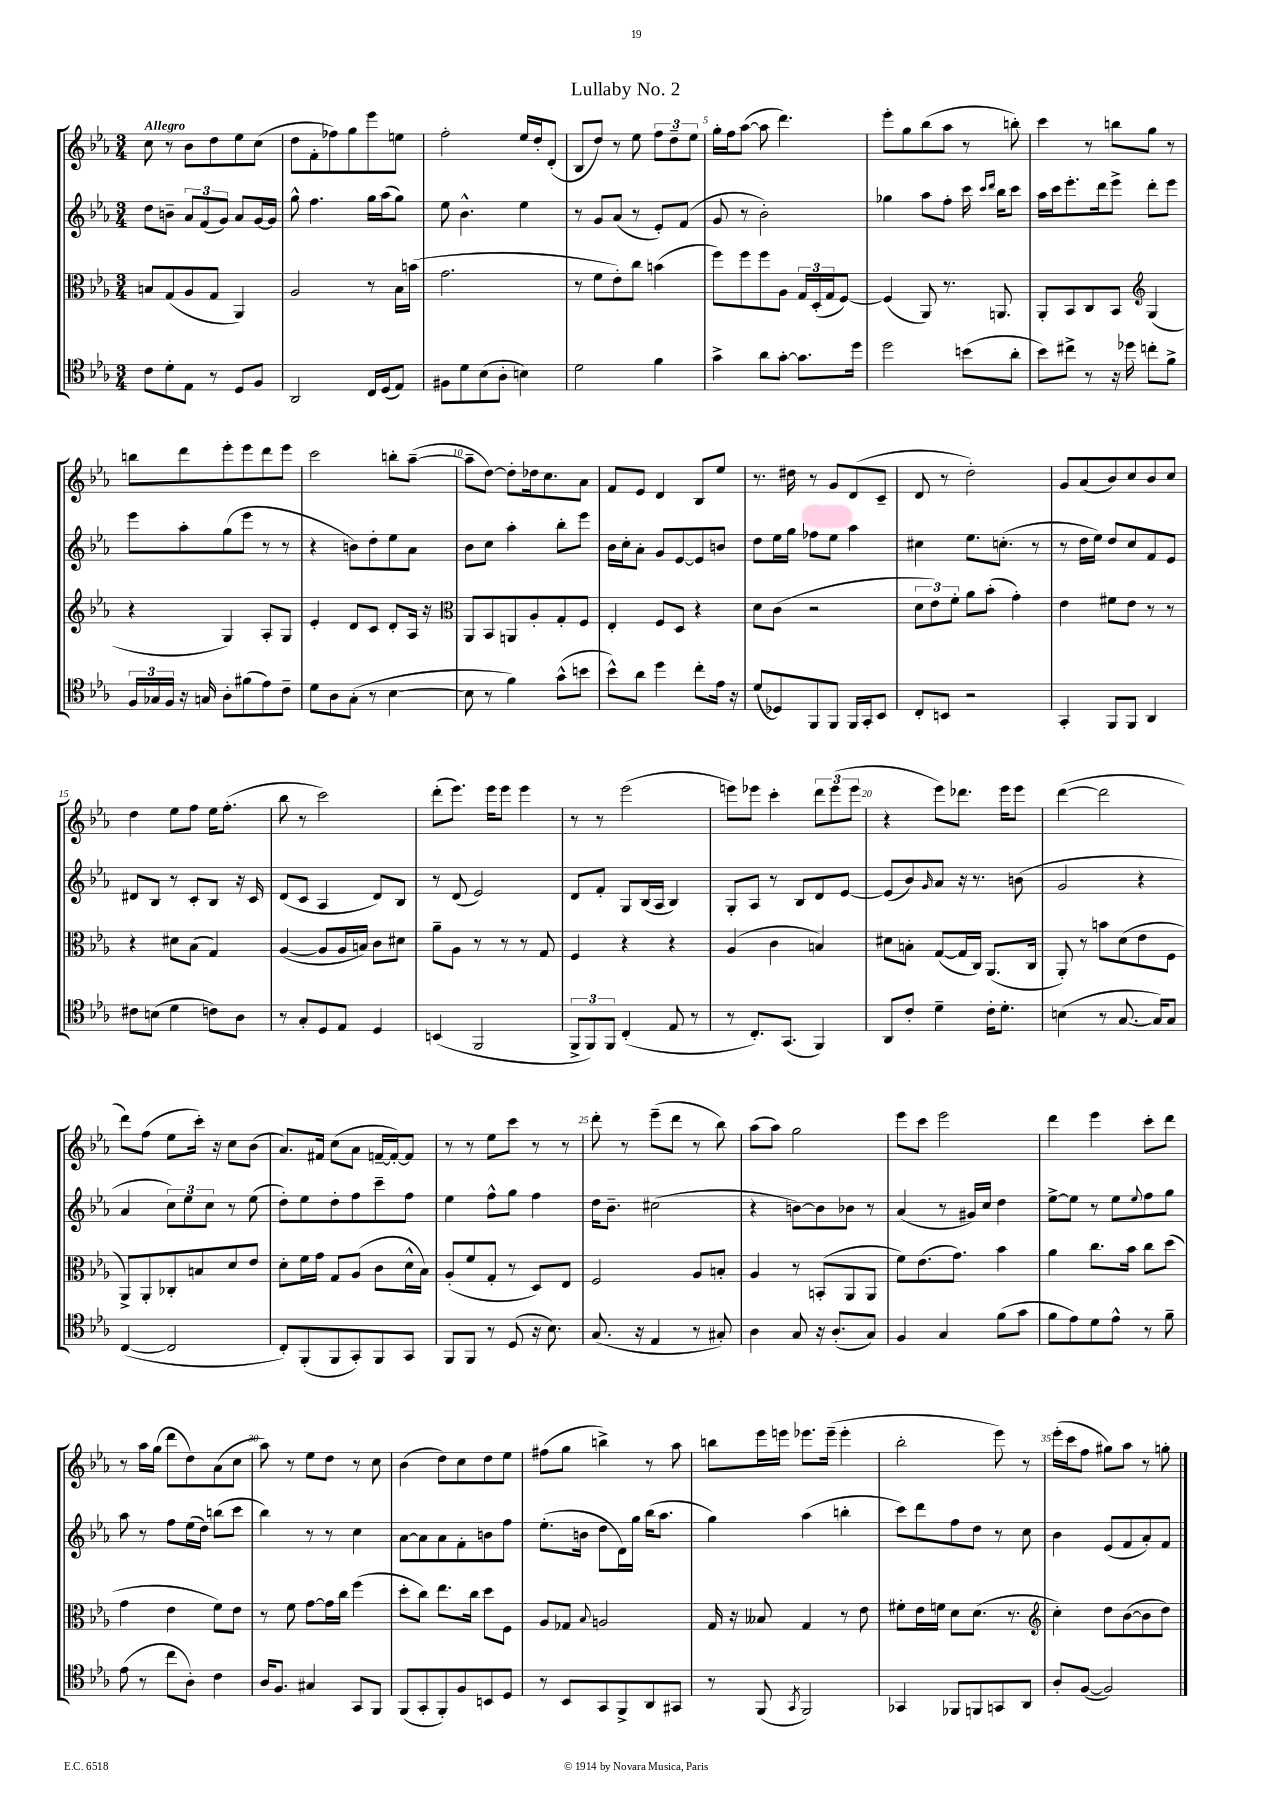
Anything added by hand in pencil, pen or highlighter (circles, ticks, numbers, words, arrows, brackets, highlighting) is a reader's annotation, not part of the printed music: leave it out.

**kern	**kern	**kern	**kern
*part4	*part3	*part2	*part1
*staff4	*staff3	*staff2	*staff1
*clefC4	*clefC3	*clefG2	*clefG2
*k[b-e-a-]	*k[b-e-a-]	*k[b-e-a-]	*k[b-e-a-]
*M3/4	*M3/4	*M3/4	*M3/4
=1	=1	=1	=1
!	!	!	!LO:TX:a:B:t=Allegro
8c\L	8Bn/L	8dd\L	8cc\
8d'\	(8G/	8bn~\J	8r
8E-\J	8A-/	12a-/L	8b-\L
.	.	(12f/	.
8r	8G/J	.	8dd\
.	.	12g/J)	.
8D/L	4AA-/)	8a-/L	8ee-\
8F/J	.	[16g/L	(8cc\J
.	.	16g/JJ]	.
=2	=2	=2	=2
2AA-/	2A-/	8gg^^\	8dd\L
.	.	4.ff\	8f'\
.	.	.	8ff-X\)
.	.	.	8gg\
16C/LL	8r	16gg\LL	8eee-\
(16D/J	.	(16aa-\J	.
8E-/J)	16B-\LL	8gg\J)	8een\J
.	(16bn\JJ	.	.
=3	=3	=3	=3
8F#X\L	2.g\	8ee-\	2ff'\
8d\	.	4.b-^^\	.
(8B-\	.	.	.
8A-'\J	.	.	.
4Bn\)	.	4ee-\	16ee-/LL
.	.	.	16dd'/J
.	.	.	(8d'/J
=4	=4	=4	=4
2d\	8r	8r	8B-/L
.	8f\L	8g/L	8dd/J)
.	8e-'\)	(8a-/J	8r
.	8cc\J	8r	8ee-\
4f\	(4bn\	8e-'/L)	12ff\L
.	.	.	12dd~\
.	.	(8f/J	.
.	.	.	12ee-\J
=5	=5	=5	=5
4g^\	8ff\L)	8g/	16gg'\LL
.	.	.	16ff\J
.	8ff\	8r	([8aa-\J
8a-\L	8ff\	2b-'\)	8aa-\]
[8g'\J	8A-\J	.	4.ddd\)
8.g\L]	24G/LL	.	.
.	(24D'/	.	.
.	24G/J	.	.
.	[8F/J)	.	.
16dd\Jk	.	.	.
=6	=6	=6	=6
2dd\	(4F/]	4gg-X\	8eee-'\L
.	.	.	8gg\
.	8AA-/)	8aa-\L	(8bb-\
.	8.r	8ff'\J	8aa-\J
(8bn\L	.	16ccc\	8r
.	.	16qqccc/LL	.
.	.	16qqddd/JJ	.
.	8.AAn/	16bb-\KL	.
8a-'\J	.	8ccc\J	8bbn'\)
=7	=7	=7	=7
8b-\L)	8AA-'/L	16aa-\LL	4ccc\
.	.	16ccc\J	.
8cc#X^\J	8BB-/	8.eee-'\	.
8r	8C/	.	8r
.	.	16ddd\k	.
16r	8BB-/J	8eee-^\J	8bbn\L
16dd-X\	.	.	.
*	*clefG2	*	*
8ccn'\L	(4G/	8ddd'\L	8gg\J
8f^\J	.	8eee-\J	8r
!!LO:LB:g=z
=8	=8	=8	=8
24F/LL	4r	8eee-\L	8bbn\L
24G-X/	.	.	.
24F/JJ	.	.	.
16r	.	8aa-'\	8ddd\
16Gn/	.	.	.
8A-'\L	4G/)	(8gg\	8eee-'\
(8f#X\	.	8eee-\J	8eee-\
8e-\)	8A-'/L	8r	8ddd\
8c~\J	8G/J	8r	8eee-\J
=9	=9	=9	=9
8d\L	4e-'/	4r	2ccc\
8A-\	.	.	.
(8G'\J	8d/L	8bn\L)	.
8r	8c/J	8dd'\	.
[4B-\	8d'/L	8ee-\	8bbn'\L
.	16A-/Jk	8a-\J	([8aa-~\J
.	16r	.	.
=10	=10	=10	=10
*	*clefC3	*	*
8B-\]	8AA-/L	8b-\L	8aa-~\L]
8r	8BB-/	8cc\J	[8dd\J)
4f\)	8AAn/	4aa-'\	8dd'\L]
.	8A-'/	.	16dd-X\k
.	.	.	8.cc\
(8g^^\L	8G'/	8bb-'\L	.
8bn\J	8F/J	8eee-\J	8a-\J
=11	=11	=11	=11
8b-^^\L)	4E-'/	16b-\LL	8f/L
.	.	16cc'\J	.
8a-\J	.	8a-'\J	8e-/J
4dd\	8F/L	8g/L	4d/
.	8D/J	[8e-/	.
8cc'\L	4r	8e-/]	8B-/L
16e-\Jk	.	8bn/J	8ee-/J
16r	.	.	.
=12	=12	=12	=12
(8d/L	8d\L	8dd\L	8.r
8D-X/)	(8c\J	16ee-\L	.
.	.	16gg\JJ	16dd#X\
8FF/	2r	8ff-X\L	8r
8FF/J	.	8ee-\J	8g/L
16FF/LL	.	4aa-\	(8d/
16GG'/J	.	.	.
8BB-/J	.	.	8c~/J
=13	=13	=13	=13
8C'/L	12d\L	4cc#X\	8d/
.	12e-\)	.	.
8BBn/J	.	.	8r
.	12f'\J	.	.
2r	8a-\L	8.ee-\L	2dd'\)
.	(8b-'\J	.	.
.	.	(8.ccn'\J	.
.	4g'\)	.	.
.	.	8r	.
=14	=14	=14	=14
4GG'/	4e-\	8r	8g/L
.	.	16dd\LL	(8a-/
.	.	16ee-\JJ)	.
8FF/L	8f#X\L	8dd/L	8b-/)
8FF/J	8e-\J	8cc/	8cc/
4AA-/	8r	8f/	8b-/
.	8r	8e-/J	8cc/J
!!LO:LB:g=z
=15	=15	=15	=15
8c#X\L	4r	8d#X/L	4dd\
(8Bn\J	.	8B-/J	.
4d\	8d#X\L	8r	8ee-\L
.	(8B-\J	8c'/L	8ff\J
8cn\L)	4G/)	8B-/J	16ee-\KL
.	.	.	(8.ff'\J
8A-\J	.	16r	.
.	.	16c/	.
=16	=16	=16	=16
8r	([4A-/	(8d/L	8bb-\
8G'/L	.	8c/J	8r
8D/	8A-/L]	4A-/	2ccc\)
8E-/J	16A-/L	.	.
.	16Bn/JJ)	.	.
4D/	8c\L	8d/L)	.
.	8d#X\J	8B-/J	.
=17	=17	=17	=17
(4BBn/	8a-~\L	8r	(8ddd'\L
.	8A-\J	(8d/	8.eee-\J)
2FF/	8r	2e-/)	.
.	.	.	16eee-\KL
.	8r	.	8eee-\J
.	8r	.	4eee-\
.	8G/	.	.
=18	=18	=18	=18
12FF^/L	4F/	8d/L	8r
12FF/)	.	.	.
.	.	8f'/J	8r
12FF/J	.	.	.
(4C'/	4r	8G/L	(2eee-\
.	.	(16B-/L	.
.	.	16A-/JJ	.
8E-/	4r	4B-/)	.
8r	.	.	.
=19	=19	=19	=19
8r	(4A-/	8G'/L	8eeen\L)
8.C'/L)	.	8A-/J	8eee-X\J
.	4c\	8r	4ccc'\
(8.GG/J	.	.	.
.	.	8B-/L	.
4FF/)	4Bn/)	8d/	12ddd\L
.	.	.	(12eee-\
.	.	[8e-/J	.
.	.	.	12eee-\J
=20	=20	=20	=20
8AA-/L	8d#X\L	(8e-/L]	4r
8c'/J	8Bn'\J	8b-/)	.
.	.	16qqg/	.
4d~\	([8G/L	8a-/J	8eee-\L)
.	16G/L]	16r	8.ddd-X\J
.	16C/JJ)	8.r	.
16c'\KL	(8.AA-/L	.	.
8.d'\J	.	.	16eee-\KL
.	.	(8bn\	8eee-\J
.	16C/Jk	.	.
=21	=21	=21	=21
(4Bn\	8AA-'/)	2g/	([4ddd\
.	8r	.	.
8r	8bn\L	.	2ddd\]
[8.G/	(8d\	.	.
.	8e-\	4r	.
16G/KL])	.	.	.
8G/J	8F\J	.	.
!!LO:LB:g=z
=22	=22	=22	=22
([4C/	8AA-^/L)	4a-/	8ddd\L)
.	8AA-'/	.	(8ff\J
2C/]	8C-X'/	12cc\L)	8ee-\L
.	.	12ee-\	.
.	8Bn/	.	16ccc'\Jk)
.	.	12cc\J	.
.	.	.	16r
.	8d/	8r	8cc\L
.	8e-/J	(8ee-\	(8b-\J
=23	=23	=23	=23
8C'/L)	8d'\L	8dd'\L)	8.a-/L)
(8FF'/	16f\L	8ee-\	.
.	16g\JJ	.	16f#X/Jk
8FF/	8G/L	8dd'\	(8cc\L
8GG'/)	(8A-/J	8ff\	8a-\J
8FF/	8c\L	8ccc~\	[16fn~/LL
.	.	.	16f'/J_)
8GG/J	16d^^\L	8ff\J	8f/J]
.	16B-\JJ)	.	.
=24	=24	=24	=24
8FF/L	(8A-'/L	4ee-\	8r
8FF/J	8f/	.	8r
8r	8G'/J	8ff^^\L	8ee-\L
(8D/	8r	8gg\J	8ccc\J
16r	8D/L)	4ff\	8r
8.B-\)	.	.	.
.	8E-/J	.	8r
=25	=25	=25	=25
(8.G/	2F/	16dd\KL	8ddd'\
.	.	8.b-~\J	.
.	.	.	8r
16r	.	.	.
4E-/	.	(2cc#X\	(8eee-~\L
.	.	.	8ddd\J
8r	8A-/L	.	8r
8G#X'/)	8Bn'/J	.	8bb-\)
=26	=26	=26	=26
4A-\	4A-/	4r	(8aa-\L
.	.	.	8aa-\J)
8G/	8r	[8bn\L)	2gg\
16r	(8BBn'/L	8b\]	.
(8.A-'/L	.	.	.
.	8AA-/	8b-X\J	.
8G/J)	8AA-/J	8r	.
=27	=27	=27	=27
4F/	8f\L)	(4a-/	8eee-\L
.	(8.e-\	.	8ccc\J
4G/	.	8r	2eee-\
.	8.g\J)	.	.
.	.	16g#X/LL)	.
.	.	16cc/JJ	.
(8f\L	4b-\	4dd\	.
8g\J	.	.	.
=28	=28	=28	=28
8f\L	4a-\	[8ee-^\L	4ddd\
8e-\)	.	8ee-\J]	.
8d\	8.cc\L	8r	4eee-\
8e-^^\J	.	8ee-\L	.
.	16b-\Jk	.	.
.	.	8qqee-/	.
8r	8cc\L	8ff\	8ccc'\L
8f~\	(8dd\J	8gg\J	8ddd\J
!!LO:LB:g=z
=29	=29	=29	=29
(8e-\	4g\	8aa-\	8r
8r	.	8r	16aa-\LL
.	.	.	(16gg\JJ
8cc\L	4e-\	8ff\L	8ddd\L
8A-'\J)	.	(16ee-\L	8dd\)
.	.	16dd\JJ)	.
4c\	8f\L)	(8bbn\L	(8a-\
.	8e-\J	8ccc\J	8cc\J
=30	=30	=30	=30
16A-/KL	8r	4bb-\)	8aa-\)
8.F/J	.	.	.
.	8f\	.	8r
4G#X/	[8g\L	8r	8ee-\L
.	16g\L]	8r	8dd\J
.	16cc\JJ	.	.
8GG/L	(4ff\	4cc\	8r
8FF/J	.	.	8cc\
=31	=31	=31	=31
(8FF/L	8dd'\L	[8a-\L	(4b-\
8GG'/	8cc\J)	8a-\]	.
8FF'/)	8.ee-\L	8a-\	8dd\L)
8F/	.	8f'\	8cc\
.	16cc\Jk	.	.
8BBn/	8dd\L	8bn\	8dd\
8D/J	8F\J	8ff\J	8ee-\J
=32	=32	=32	=32
8r	8A-/L	(8.ee-'\L	(8ff#X\L
8BB-/L	8G-X/J	.	8gg\J
.	.	16bn\Jk	.
.	8qqB-/	.	.
8GG/	2An/	8dd\L	4bbn^\)
8FF^/	.	16d\L)	.
.	.	16gg\JJ	.
8AA-/	.	(16bb-\KL	8r
.	.	8.aa-\J	.
8GG#X/J	.	.	8aa-\
=33	=33	=33	=33
8r	16G/	4gg\)	8bbn\L
.	16r	.	.
(8FF/	8B--X/	.	16eee-\L
.	.	.	16eeen\JJ
8qGG/	.	.	.
2FF/)	4G/	(4aa-\	8.eee-X\L
.	.	.	(16eee-~\Jk
.	8r	4bbn'\	4eee-'\
.	8e-\	.	.
=34	=34	=34	=34
4GG-X/	8f#X'\L	8ccc\L)	2bb-'\
.	16e-\L	8ddd\	.
.	16fn\JJ	.	.
8FF-X/L	8d\L	8ff\	.
8FFn/	(8.d\J	8dd\J	.
8GGn/	.	8r	8eee-\)
.	8.r	.	.
8AA-/J	.	8cc\	8r
=35	=35	=35	=35
*	*clefG2	*	*
8A-'/L	4cc'\)	4b-\	(16eee-'\LL
.	.	.	16ccc\J
([8F/J	.	.	8ff\J
2F/])	8dd\L	(8e-/L	8gg#X\L)
.	([8b-\	8f/	8aa-\J
.	8b-\]	8a-'/)	8r
.	8dd\J)	8f/J	8ggn'\
==	==	==	==
*-	*-	*-	*-
